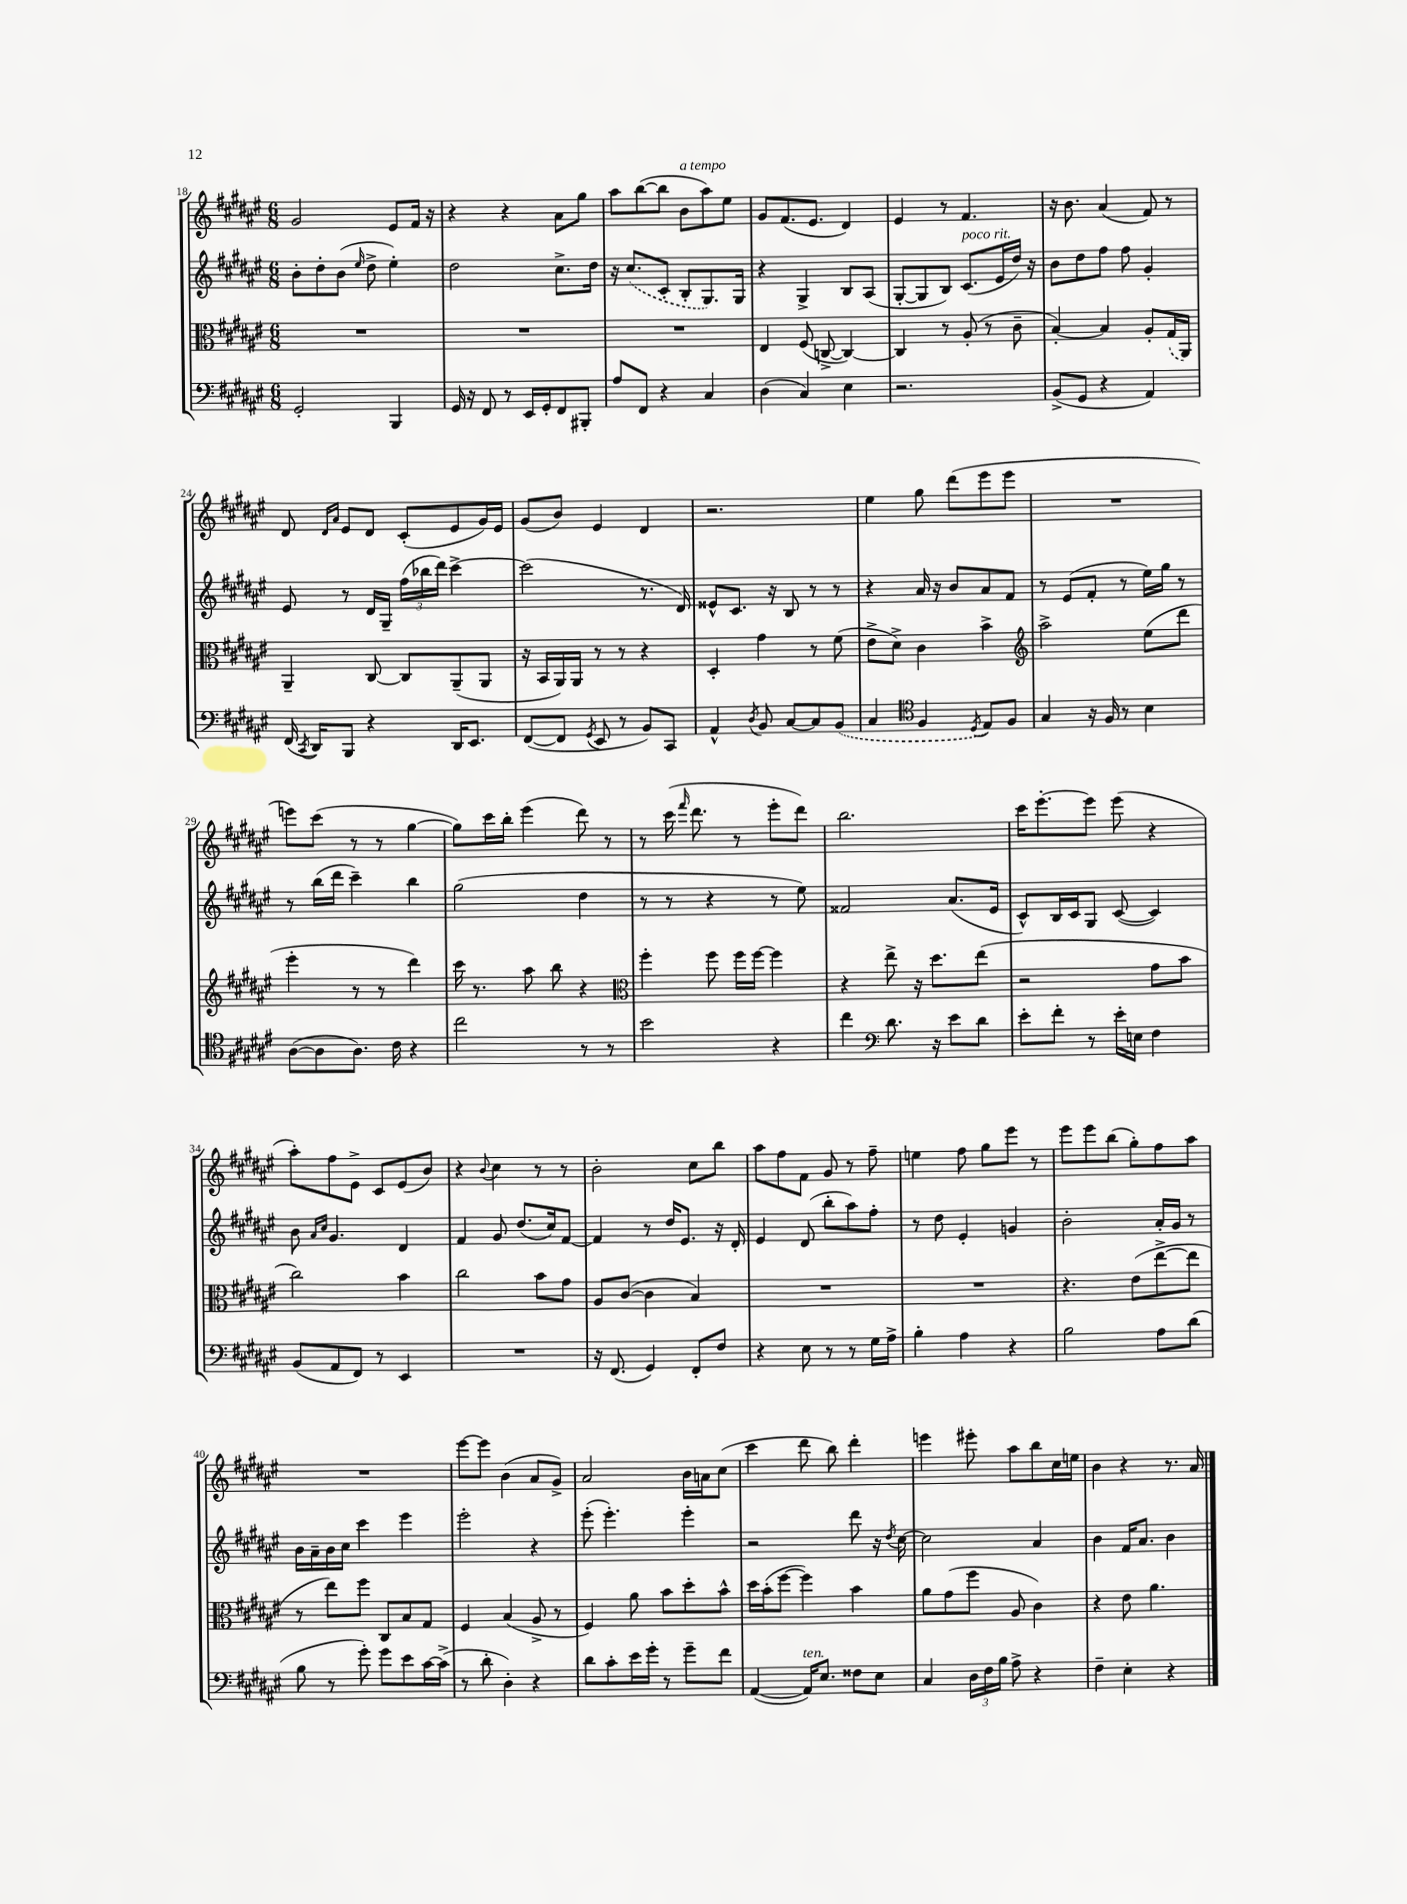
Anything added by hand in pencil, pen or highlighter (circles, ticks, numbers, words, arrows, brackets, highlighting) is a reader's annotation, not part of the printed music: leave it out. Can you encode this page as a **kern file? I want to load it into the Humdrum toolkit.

**kern	**kern	**kern	**kern
*staff4	*staff3	*staff2	*staff1
*clefF4	*clefC3	*clefG2	*clefG2
*k[f#c#g#d#a#e#]	*k[f#c#g#d#a#e#]	*k[f#c#g#d#a#e#]	*k[f#c#g#d#a#e#]
*M6/8	*M6/8	*M6/8	*M6/8
2GG#'	2.r	8b'	2g#
.	.	8dd#'	.
.	.	(8b	.
.	.	16qqee#	.
.	.	8dd#^	.
4BBB	.	4ee#')	8e#
.	.	.	16f#
.	.	.	16r
=	=	=	=
16GG#	2.r	2dd#	4r
16r	.	.	.
8FF#	.	.	.
8r	.	.	4r
16EE#	.	.	.
16GG#'	.	.	.
8FF#	.	8.cc#^	8a#
8BBB#'	.	.	8gg#
.	.	16dd#	.
=	=	=	=
8A#	2.r	16r	8aa#
.	.	(8.cc#	.
8FF#	.	.	([8bb
4r	.	8c#'	8bb]
.	.	8B'	8b
4C#	.	8.G#)	8aa#)
.	.	.	8ee#
.	.	16G#	.
=	=	=	=
(4D#	4E#	4r	8g#
.	.	.	(8.f#
4C#)	(8F#	4G#^	.
.	.	.	8.e#
.	[8C^	.	.
4E#	4C_)	8B	4d#)
.	.	(8A#	.
=	=	=	=
2.r	4C]	[8G#'	4e#
.	.	8G#]	.
.	8r	8B)	8r
.	(8A#'	(8.c#	4.f#
.	8r	.	.
.	.	16e#	.
.	8c#~	16dd#)	.
.	.	16r	.
=	=	=	=
(8BB^	[4B')	8b	16r
.	.	.	8.b
8GG#	.	8dd#	.
4r	4B]	8ff#	(4a#
.	.	8ff#	.
4AA#)	8A#'	4g#'	8f#)
.	(16G#	.	8r
.	16AA#)	.	.
=	=	=	=
(16FF#	4AA#~	8e#	8d#
8qCC#	.	.	.
16DD#)	.	.	.
.	.	.	16qqd#
.	.	.	16qqa#
8BBB	.	8r	8e#
4r	[8C#	16d#	8d#
.	.	16G#~	.
.	8C#]	(24ff#	(8c#'
.	.	24bb-	.
.	.	24ddd#)	.
16DD#	(8AA#~	[4ccc#^	8e#
8.EE#	.	.	.
.	8AA#	.	16g#)
.	.	.	16e#
=	=	=	=
([8FF#	16r	(2ccc#]	(8g#
.	16BB	.	.
8FF#]	16AA#)	.	8b)
.	16AA#	.	.
8qGG#	.	.	.
8EE#	8r	.	4e#
8r	8r	.	.
8BB)	4r	8.r	4d#
8CC#	.	.	.
.	.	16d#)	.
=	=	=	=
4AA#^^	4D#'	8e##^^	2.r
.	.	8.c#	.
8qD#	.	.	.
8BB	4g#	.	.
.	.	16r	.
[8C#	.	8B	.
8C#]	8r	8r	.
(8BB	(8f#	8r	.
=	=	=	=
4C#	8e#^	4r	4ee#
.	8d#^)	.	.
*clefC4	*	*	*
4F#	4c#	16a#	8gg#
.	.	16r	.
.	.	8b	(8ddd#
8qD#	.	.	.
8E#)	4b^	8a#	8eee#
8F#	.	8f#	8eee#
=	=	=	=
*	*clefG2	*	*
4G#	2aa#^	8r	2.r
.	.	(8e#	.
16r	.	8f#'	.
16F#	.	.	.
8r	.	8r	.
4B	(8ee#	16ee#)	.
.	.	16gg#	.
.	8ddd#	8r	.
=	=	=	=
([8A#	4eee#'	8r	8eee)
8A#]	.	(16bb	(8ccc#
.	.	16ddd#	.
8.A#)	8r	4ccc#~)	8r
.	8r	.	8r
16c#	.	.	.
4r	4ddd#)	4bb	[4gg#
=	=	=	=
2cc#	16ccc#	(2gg#	8gg#])
.	8.r	.	.
.	.	.	16ccc#
.	.	.	16bb'
.	8aa#	.	(4eee#
.	8bb	.	.
8r	4r	4dd#	8ddd#)
8r	.	.	8r
=	=	=	=
*	*clefC3	*	*
2b	4ff#'	8r	8r
.	.	8r	(16ccc#
.	.	.	16qqfff#
.	.	.	8.ddd#
.	8ff#	4r	.
.	16ff#	.	8r
.	[16ff#	.	.
4r	4ff#]	8r	8eee#'
.	.	8ee#)	8ddd#)
=	=	=	=
4cc#	4r	2f##	2.bb
*clefF4	*	*	*
8.d#	8ee#^	.	.
.	16r	.	.
16r	8.dd#	.	.
8e#	.	(8.a#	.
8d#	(8ee#	.	.
.	.	16e#	.
=	=	=	=
8e#'	2r	8c#^^)	16ccc#
.	.	.	[8.eee#'
8f#'	.	16B	.
.	.	16c#	.
8r	.	8G#	8eee#]
16e#'	.	([8c#	(8eee#
16E	.	.	.
4F#	8g#	4c#])	4r
.	8b	.	.
=	=	=	=
(8BB	2cc#)	8b	8aa#')
.	.	16qqa#	.
.	.	16qqcc#	.
8AA#	.	4.g#	8ff#
8FF#)	.	.	8e#^
8r	.	.	8c#
4EE#	4b	4d#	(8e#
.	.	.	8b)
=	=	=	=
2.r	2cc#	4f#	4r
.	.	.	8qqb
.	.	8g#	4cc#
.	.	(8.dd#	.
.	8b	.	8r
.	.	16cc#)	.
.	8g#	[8f#	8r
=	=	=	=
16r	8A#	4f#]	2b'
(8.FF#	.	.	.
.	([8c#	.	.
4GG#)	4c#]	8r	.
.	.	16dd#	.
.	.	8.e#	.
8FF#'	4B)	.	8cc#
8F#	.	16r	8bb
.	.	16d#'	.
=	=	=	=
4r	2.r	4e#	8aa#
.	.	.	8ff#
8E#	.	(8d#	8f#
8r	.	8bb'	8g#
8r	.	8aa#)	8r
16G#	.	8ff#'	8ff#~
16A#^	.	.	.
=	=	=	=
4B'	2.r	8r	4ee
.	.	8dd#	.
4A#	.	4e#'	8ff#
.	.	.	8gg#
4r	.	4g	8eee#
.	.	.	8r
=	=	=	=
2B	4.r	2b'	8eee#
.	.	.	8eee#
.	.	.	(8bb
.	(8e#	.	8gg#')
8A#	[8ee#^	16a#'	8ff#
.	.	16g#	.
(8d#	8ee#]	8r	8aa#
=	=	=	=
8B	8r	16b	2.r
.	.	16a#~	.
8r	8ee#)	16b	.
.	.	16cc#	.
8g#')	8ff#	4ccc#	.
8g#	8C#	.	.
8e#	8B	4eee#	.
[16c#	8G#	.	.
(16c#^]	.	.	.
=	=	=	=
8r	4F#	2eee#'	[8eee#
8d#'	.	.	8eee#]
4D#')	(4B	.	(4b
4r	8A#^	4r	8a#
.	8r	.	8g#^)
=	=	=	=
8d#	4F#)	(8eee#'	2a#
8c#'	.	4.eee#')	.
16e#	8a#	.	.
16g#'	.	.	.
8r	8b	.	.
8g#~	8dd#'	4eee#'	16b
.	.	.	16a
8f#	8b^^	.	(8cc#
=	=	=	=
([4AA#	16dd#	2r	4ccc#
.	(16b'	.	.
.	[8ff#	.	.
16AA#])	4ff#])	.	8ddd#
8.E#	.	.	.
.	.	.	8bb)
8F##	4b	8ddd#	4ddd#'
8E#	.	16r	.
.	.	8qdd#	.
.	.	[16cc#	.
=	=	=	=
4C#	8a#	2cc#]	4eee
.	(8g#	.	.
24D#	8ff#	.	8eee#'
24F#	.	.	.
24B	.	.	.
8A#^	8A#	.	8aa#
4r	4c#)	4a#	8bb
.	.	.	16cc#
.	.	.	16ee
=	=	=	=
4F#~	4r	4b	4b
4E#'	8e#	16f#	4r
.	.	8.a#	.
.	4.a#	.	.
4r	.	4b	8.r
.	.	.	16a#
==	==	==	==
*-	*-	*-	*-
